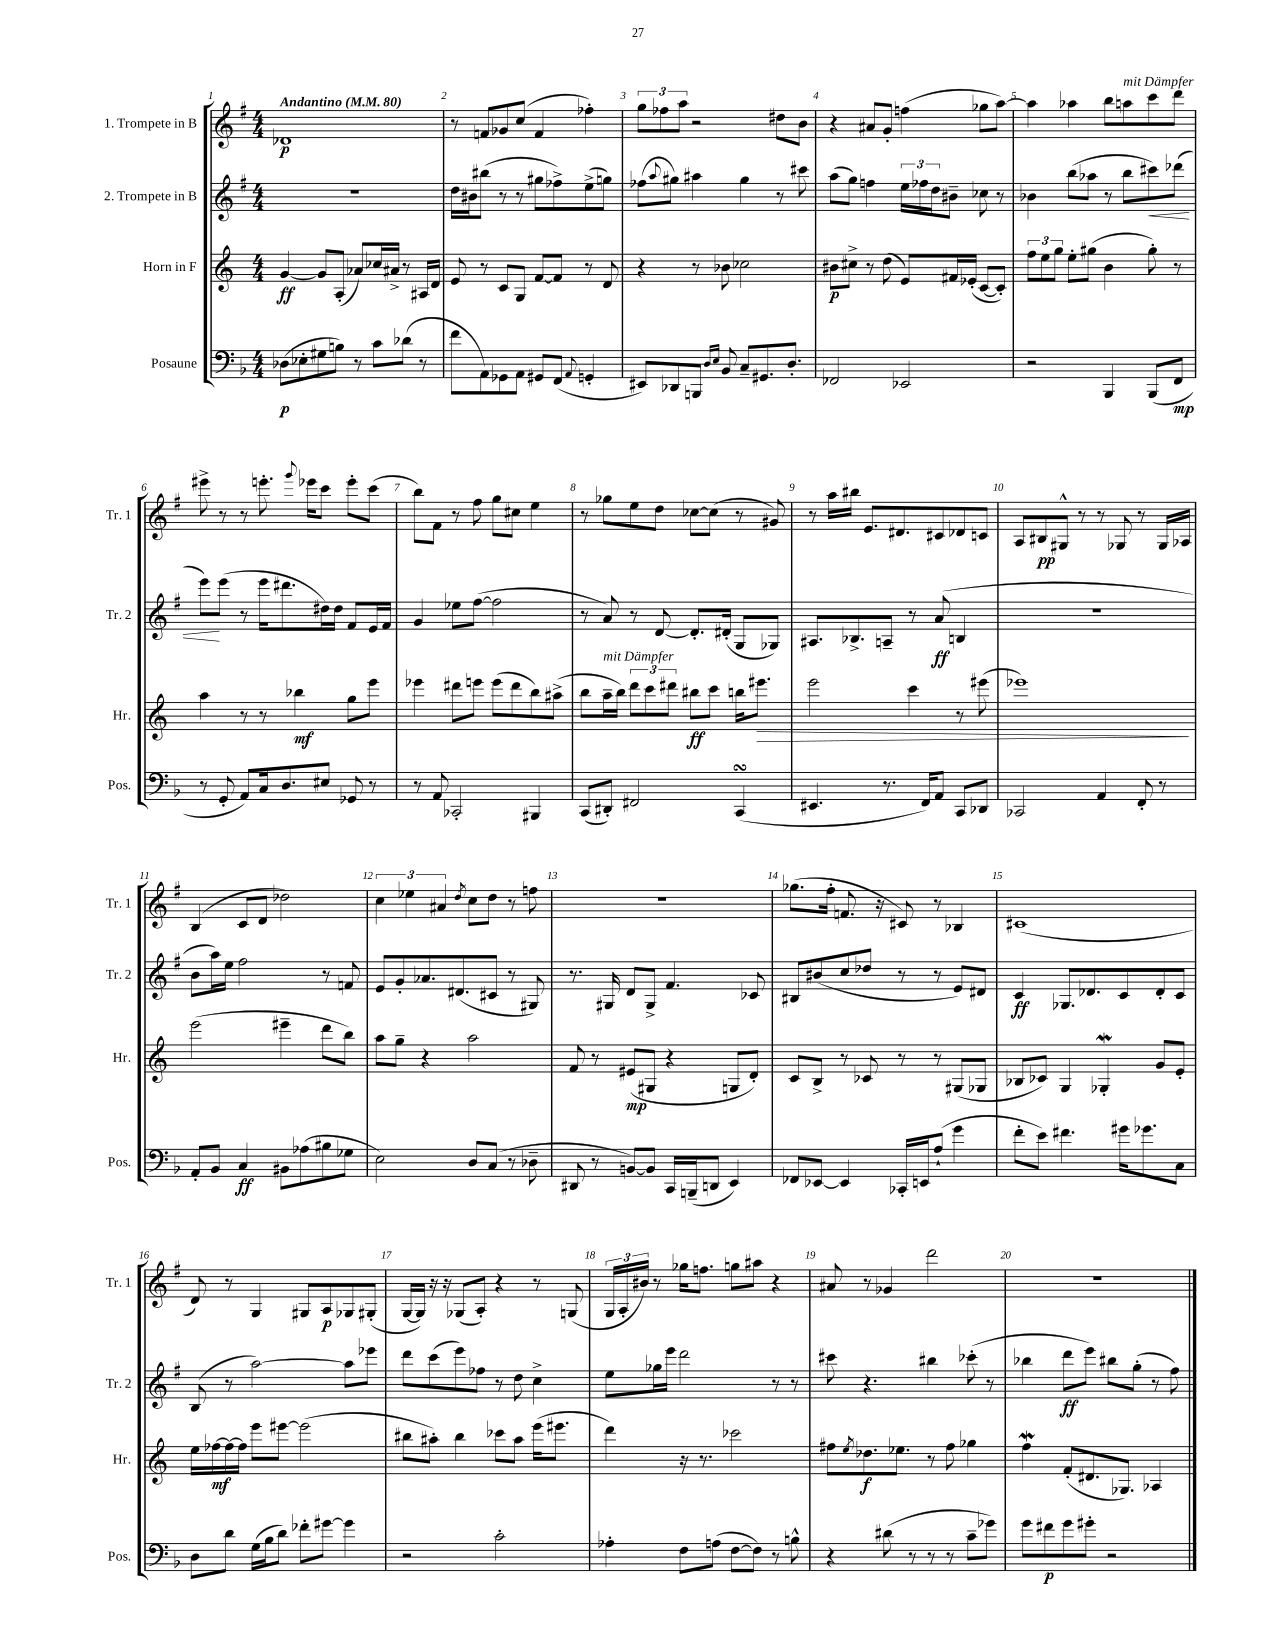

**kern	**kern	**kern	**kern
*staff4	*staff3	*staff2	*staff1
*clefF4	*clefG2	*clefG2	*clefG2
*k[b-]	*k[]	*k[f#]	*k[f#]
*M4/4	*M4/4	*M4/4	*M4/4
*MM80	*MM80	*MM80	*MM80
(8D-	[4g	1r	1d-
8E-'	.	.	.
8G#	8g]	.	.
8B)	(8A'	.	.
8r	8a-)	.	.
8c	16cc-	.	.
.	16a#^	.	.
(8d-	8r	.	.
8r	16A#	.	.
.	16d	.	.
=	=	=	=
8f	8e	16dd	8r
.	.	16b#	.
8AA)	8r	(8bb#	8f
8GG-	8c	8r	8g-
8AA	8G	8r	(8cc
8GG#	[8f	8gg#	4f
(8FF	8f]	8ff-^)	.
8qqAA	.	.	.
4GG'	8r	(8ee^	4ff-')
.	8d	8gg)	.
=	=	=	=
8EE#)	4r	(8ff-	12gg
.	.	.	12ff-
.	.	8qqaa	.
8DD-	.	8gg#)	.
.	.	.	12aa
8BBB	8r	4aa#	2r
16qqD	.	.	.
16qqE	.	.	.
8BB-	8b-	.	.
8C~	2cc-	4gg#	.
8.GG#	.	.	.
.	.	8r	8dd#
8.D'	.	.	.
.	.	8ccc#	8b
=	=	=	=
2FF-	8b#	(8aa	4r
.	8cc#^	8gg)	.
.	8r	4ff	8a#
.	(8dd	.	8g'
2EE-	8e)	24ee	(4ff
.	.	24ff-	.
.	.	24dd	.
.	16f#	8b#~	.
.	(16e-'	.	.
.	[8c	8cc-	8gg-
.	8c'])	8r	[8aa)
=	=	=	=
2r	12ff	4b-	4aa]
.	12ee	.	.
.	12gg	.	.
.	8ee'	(8bb	4aa-
.	(8gg#	8aa-	.
4BBB-	4b	8r	8bb
.	.	8bb	8aa
(8BBB-	8gg#')	8ccc#)	8ccc
8FF	8r	(8ddd-	8ddd
=	=	=	=
8r	4aa	8eee)	8eee#^
8GG'	.	(8eee	8r
8AA)	8r	8r	8r
16C	8r	16eee	8.eee'
8.D	.	8.ddd#	.
.	4bb-	.	.
.	.	.	8qqggg
.	.	.	16eee-
8E#	.	16dd#)	8ccc
.	.	16dd#	.
8GG-	8gg	8f#	8eee-'
8r	8eee	16e	(8ccc
.	.	16f#	.
=	=	=	=
8r	4eee-	4g	8bb)
8AA	.	.	8f#
2CC-'	8ddd#	8ee-	8r
.	8eee	([8ff#	8ff#
.	(8eee	2ff#]	8gg
.	8ddd#	.	8cc#
4BBB#	8bb)	.	4ee
.	(8aa#^	.	.
=	=	=	=
(8CC	8bb	8r	8r
8DD#')	16aa~	8a)	8gg-
.	16bb)	.	.
2FF#	12ddd	8r	8ee
.	12ccc	.	.
.	.	[8d	8dd
.	12ddd#	.	.
.	8bb#	8.d']	[8cc-
.	8ccc	.	(8cc-]
.	.	(16d#'	.
(4CC	16bb	8G	8r
.	8.eee#	.	.
.	.	8G-)	8g#)
=	=	=	=
4.EE#	2eee	8.A#	8r
.	.	.	16aa
.	.	8.B-^	16bb#
.	.	.	8.e
8.r	.	8A~	.
.	.	.	8.d#
.	4ccc	8r	.
16FF)	.	.	.
8AA	.	(8a	8c#
8CC	8r	4B	8d-
8DD-	(8eee#	.	8c
=	=	=	=
2CC-	1eee-)	1r	8A
.	.	.	8B#
.	.	.	8G#^^
.	.	.	8r
4AA	.	.	8r
.	.	.	8G-
8FF'	.	.	8r
8r	.	.	16G-
.	.	.	16A-
=	=	=	=
8AA'	(2eee	8b	(4B
8BB-	.	16aa)	.
.	.	16ee	.
4C	.	2ff#	8c
.	.	.	8d
8BB#	4eee#~	.	2dd-)
(8A-	.	.	.
8B#	8ddd	8r	.
8G-	8bb)	8f	.
=	=	=	=
2E)	8aa	8e	6cc
.	8gg~	8g'	.
.	.	.	6ee-
.	4r	8.a-	.
.	.	.	6a#
.	.	(8.d#	.
.	.	.	8qdd
8D	2aa	.	8cc
(8C	.	8c#	8dd
8r	.	8r	8r
8D-~	.	8G#)	8ff
=	=	=	=
8DD#	8f	8.r	1r
8r	8r	.	.
.	.	16G#	.
[8BB)	(8e#	8d	.
8BB]	8G#	8G#^	.
16CC	4r	4.f#	.
(16BBB~	.	.	.
8DD	.	.	.
4EE)	8G	.	.
.	8d')	8c-	.
=	=	=	=
8FF-	8c	8B#	(8.gg-
[8EE-	8B^	(8b#	.
.	.	.	16ff#'
4EE-]	8r	8cc	8.f
.	8c-	8dd-	.
.	.	.	16r
16CC-'	8r	8r	8c#)
16EE	.	.	.
(8A`	8r	8r	8r
4g	(8G#	8e)	4B-
.	8G-	8d#	.
=	=	=	=
8f'	8B-	4c	(1c#
8e)	8c-)	.	.
4.f#	4G	8.G-	.
.	.	8.d-	.
.	4G-'	.	.
16g#	.	8c	.
8.g-	.	.	.
.	8g	8d-'	.
8C	8e'	8c	.
=	=	=	=
8D	16ee	(8B	8d)
.	[16ff-	.	.
8d	16ff-_	8r	8r
.	16ff-]	.	.
(16G	8eee	[2aa)	4G
16B-	.	.	.
8d)	[8eee#	.	.
8f-'	(2eee#]	.	8G#
[8g#	.	.	8A
4g#]	.	8aa]	8G-
.	.	8eee-	(8G#'
=	=	=	=
2r	8bb#	8ddd	[16G
.	.	.	16G])
.	8aa#')	(8ccc	16r
.	.	.	16r
.	4bb#	8eee)	(8G-
.	.	8ff-	8A')
2c'	8ccc-	8r	4r
.	8aa#	8dd	.
.	(16eee	4cc^	8r
.	8.eee#	.	.
.	.	.	(8G
=	=	=	=
4A-'	4ddd)	8ee	24G
.	.	.	24A'
.	.	.	24b#)
.	.	16gg-	8r
.	.	16eee	.
8F	16r	2ddd	16gg-
.	8.r	.	8.ff
(8A	.	.	.
[8F	2ccc-	.	8gg
8F])	.	.	8aa#
8r	.	8r	4r
8B^^	.	8r	.
=	=	=	=
4r	8ff#	8ccc#	8a#
.	8qee	.	.
.	8.dd-	4.r	8r
(8d#	.	.	4g-
.	8.ee-	.	.
8r	.	.	.
8r	8r	4bb#	2ddd
8r	8ff#	.	.
8c~	4gg-	(8ccc-'	.
8g-)	.	8r	.
=	=	=	=
8g	4ff	4bb-	1r
8f#	.	.	.
8g	(8f'	8ddd	.
8g#'	8.d#	8eee)	.
2r	.	8bb#	.
.	8.G-)	.	.
.	.	(8gg'	.
.	4A-	8r	.
.	.	8ff#)	.
==	==	==	==
*-	*-	*-	*-
